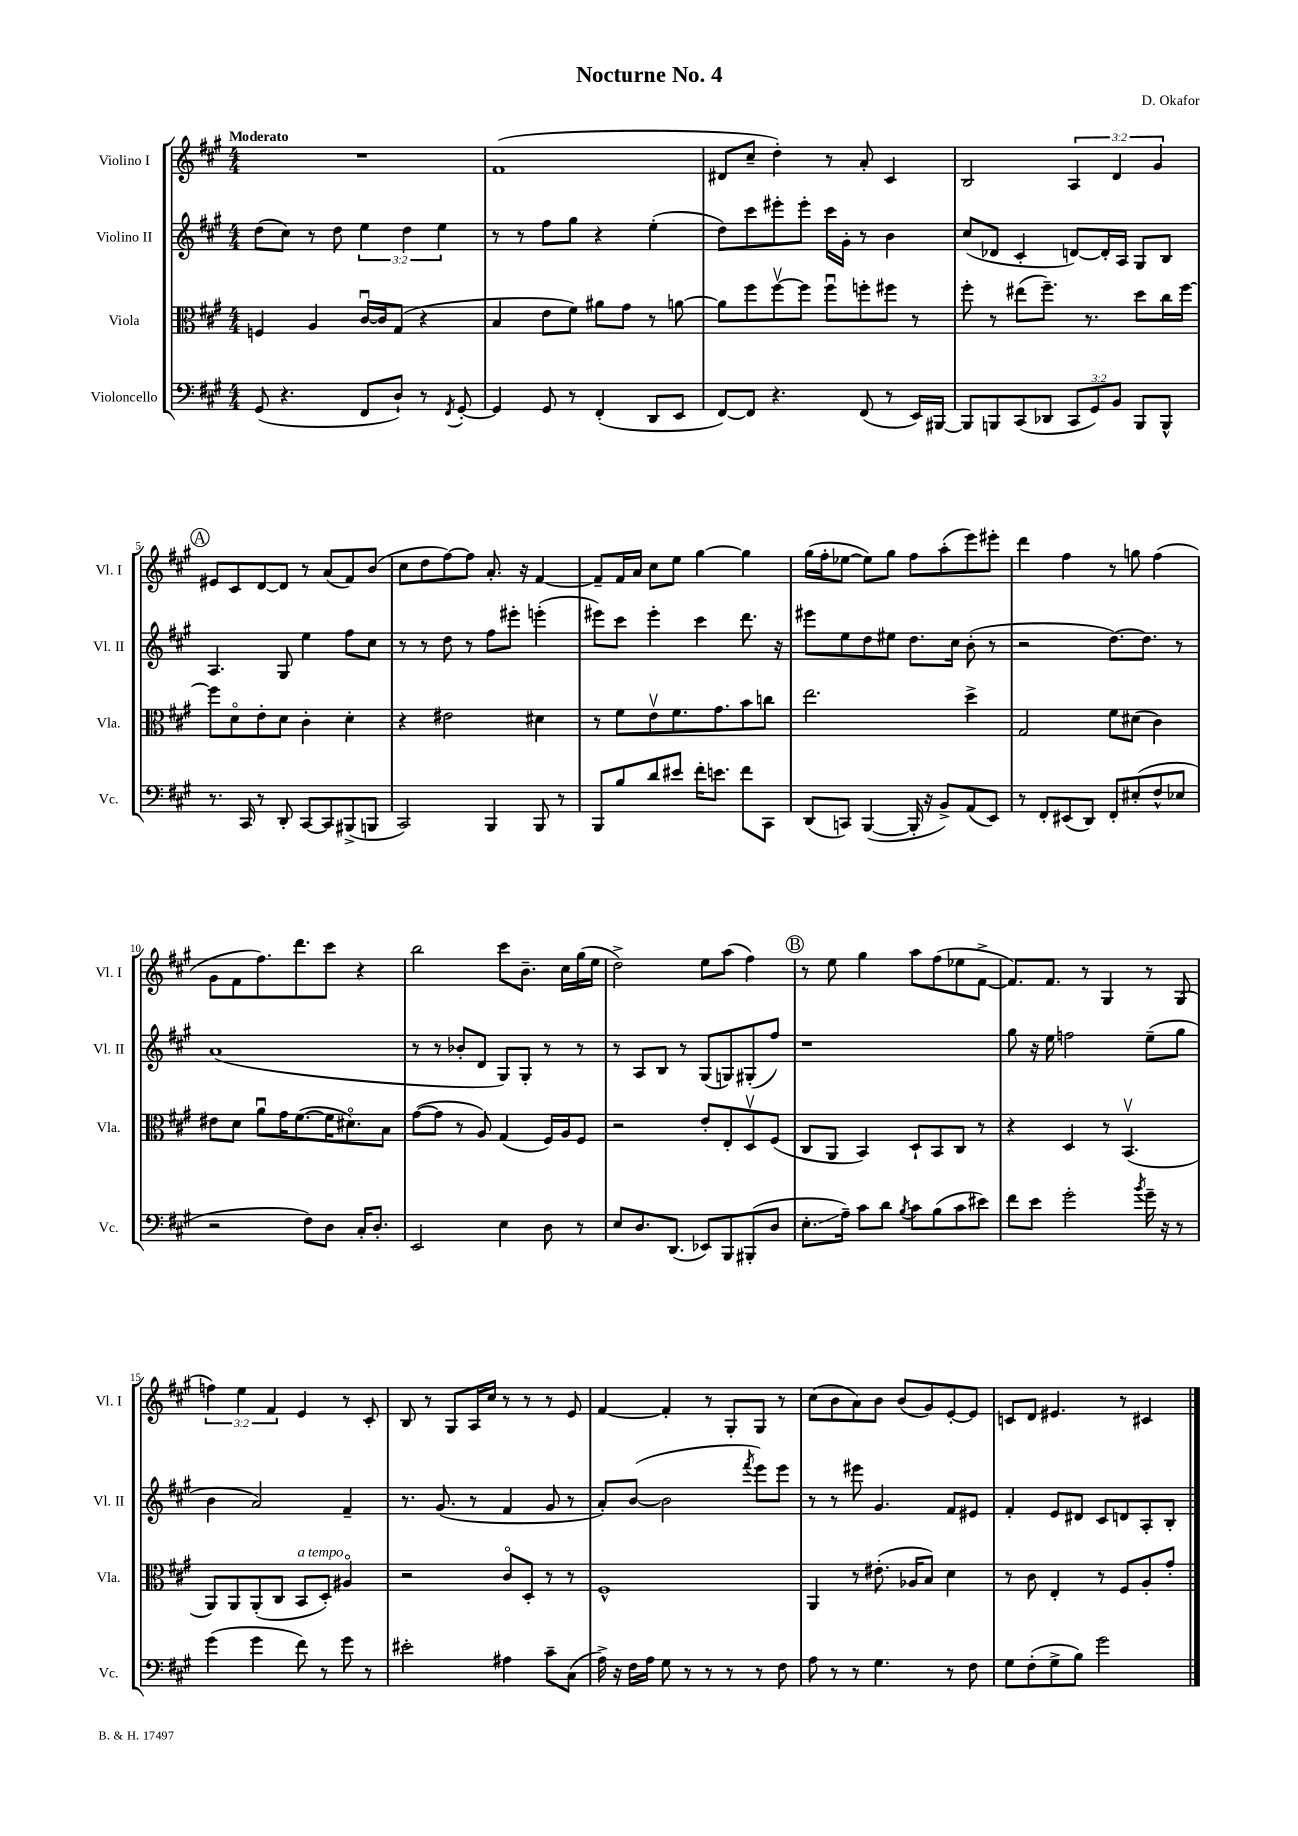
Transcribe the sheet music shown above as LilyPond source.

\header { title = "Nocturne No. 4" composer = "D. Okafor" }
<<
\new StaffGroup <<
\new Staff = "s0" \with { instrumentName = "Violino I" shortInstrumentName = "Vl. I" } {
    \clef treble \key a \major \numericTimeSignature \time 4/4 \override Staff.TupletNumber.text = #tuplet-number::calc-fraction-text \tempo "Moderato"
    R1 |
    fis'1( |
    dis'8 cis''8-- d''4-.) r8 a'8-. cis'4 |
    b2 \tuplet 3/2 { a4 d'4 gis'4 } |
    \mark \markup { \circle "A" } eis'8 cis'8 d'8~ d'8 r8 a'8( fis'8) b'8( |
    cis''8 d''8 fis''8~) fis''8 a'8.-. r16 fis'4~ |
    fis'8-- fis'16 a'16 cis''8 e''8 gis''4~ gis''4 |
    gis''16( fis''16-. ees''8~ ees''8) gis''8 fis''8 a''8-.( e'''8) eis'''8-. |
    d'''4 fis''4 r8 g''8 fis''4( |
    gis'8 fis'8 fis''8.) d'''8. cis'''8 r4 |
    b''2 cis'''8 b'8.-- cis''16 gis''16( e''16 |
    d''2->) e''8 a''8( fis''4) |
    \mark \markup { \circle "B" } r8 e''8 gis''4 a''8 fis''8( ees''8 fis'8~-> |
    fis'8.) fis'8. r8 gis4 r8 gis8( |
    \tuplet 3/2 { f''4) e''4 fis'4 } e'4 r8 cis'8-. |
    b8 r8 gis8 a16 cis''16 r8 r8 r8 e'8 |
    fis'4~ fis'4-. r8 gis8-. gis8 r8 |
    cis''8( b'8 a'8) b'8 b'8( gis'8) e'8~-. e'8 |
    c'8 d'8 eis'4. r8 cis'4 \bar "|." |
}
\new Staff = "s1" \with { instrumentName = "Violino II" shortInstrumentName = "Vl. II" } {
    \clef treble \key a \major \numericTimeSignature \time 4/4 \override Staff.TupletNumber.text = #tuplet-number::calc-fraction-text
    d''8( cis''8) r8 d''8 \tuplet 3/2 { e''4 d''4 e''4 } |
    r8 r8 fis''8 gis''8 r4 e''4-.( |
    d''8) cis'''8 eis'''8-. eis'''8-. cis'''16 gis'16-. r8 b'4 |
    cis''8( des'8 cis'4-. d'8~) d'16-. a16 gis8 b8 |
    \mark \markup { \circle "A" } a4. gis8 e''4 fis''8 cis''8 |
    r8 r8 d''8 r8 fis''8 eis'''8-. e'''4-.( |
    eis'''8) cis'''8 eis'''4-. cis'''4 d'''8. r16 |
    eis'''8 e''8 d''8 eis''8 d''8. cis''16 b'8-.( r8 |
    r2 d''8.~) d''8. r8 |
    a'1( |
    r8 r8 bes'8-. d'8 gis8) gis8-. r8 r8 |
    r8 a8 b8 r8 gis8( g8) gis8-.( fis''8) |
    \mark \markup { \circle "B" } r1 |
    gis''8 r16 e''16 f''2 e''8--( gis''8 |
    b'4 a'2) fis'4-- |
    r8. gis'8.( r8 fis'4 gis'8 r8 |
    a'8-.) b'8~( b'2 \acciaccatura { fis'''8 } e'''8) e'''8 |
    r8 r8 eis'''8 gis'4. fis'8 eis'8 |
    fis'4-. e'8 dis'8 cis'8 d'8 a8-. b8-. \bar "|." |
}
\new Staff = "s2" \with { instrumentName = "Viola" shortInstrumentName = "Vla." } {
    \clef alto \key a \major \numericTimeSignature \time 4/4
    f4 a4 cis'16~\downbow cis'16 gis8( r4 |
    b4 e'8 fis'8) ais'8 gis'8 r8 a'8~ |
    a'8 fis''8 fis''8~\upbow fis''8 fis''8\downbow f''8-. fis''8 r8 |
    fis''8-. r8 eis''8( fis''8.--) r8. d''8 cis''16 fis''16~ |
    \mark \markup { \circle "A" } fis''8 d'8\flageolet e'8-. d'8 cis'4-. d'4-. |
    r4 eis'2 dis'4 |
    r8 fis'8 e'8\upbow fis'8. gis'8. b'8 c''8 |
    e''2. d''4-> |
    gis2 fis'8 dis'8( cis'4) |
    eis'8 d'8 a'8\downbow gis'16 fis'8.~( fis'16 dis'8.\flageolet) b8 |
    gis'8~( gis'8 r8 a8) gis4( fis16) a16 fis8 |
    r2 e'8-. e8-. d8\upbow fis8( |
    \mark \markup { \circle "B" } cis8 a,8 b,4) d8-! b,8 cis8 r8 |
    r4 d4 r8 b,4.\upbow( |
    a,8) a,8 a,8-.( cis8 b,8^\markup { \italic "a tempo" } d8-.) ais4\flageolet |
    r2 cis'8\flageolet d8-. r8 r8 |
    fis1-^ |
    a,4 r8 eis'8.-.( aes16 b8) d'4 |
    r8 cis'8 e4-. r8 fis8 a8-. gis'8-. \bar "|." |
}
\new Staff = "s3" \with { instrumentName = "Violoncello" shortInstrumentName = "Vc." } {
    \clef bass \key a \major \numericTimeSignature \time 4/4 \override Staff.TupletNumber.text = #tuplet-number::calc-fraction-text
    gis,8( r4. fis,8 d8-!) r8 \acciaccatura { fis,8 } gis,8~-. |
    gis,4 gis,8 r8 fis,4-.( d,8 e,8 |
    fis,8~) fis,8 r4. fis,8( r8 e,16) bis,,16~ |
    bis,,8 b,,8 cis,8( des,8 \tuplet 3/2 { cis,8 gis,8) b,8 } b,,8 b,,8-^ |
    \mark \markup { \circle "A" } r8. cis,16 r8 d,8-. cis,8~ cis,8 bis,,8->( b,,8 |
    cis,2) b,,4 b,,8 r8 |
    b,,8 b8 d'8 eis'8 fis'16-. e'8. fis'8 cis,8 |
    d,8( c,8) b,,4~( b,,16-. r16 b,8->) a,8( e,8) |
    r8 fis,8-. eis,8( d,8) fis,8-. eis8-.( fis8-^ ees8 |
    r2 fis8) d8 cis16-. d8.-. |
    e,2 e4 d8 r8 |
    e8 d8. d,8.( ees,8) b,,8 bis,,8-.( d8 |
    \mark \markup { \circle "B" } e8.-.\glissando a16--) cis'8 d'8 \acciaccatura { b8 } cis'8 b8( cis'8 eis'8) |
    fis'8 e'8 gis'2-. \acciaccatura { b'8 } gis'16-- r16 r8 |
    gis'4( gis'4 fis'8) r8 gis'8 r8 |
    eis'2-. ais4 cis'8-- cis8( |
    a16->) r16 fis16 a16 gis8 r8 r8 r8 r8 fis8 |
    a8 r8 r8 gis4. r8 fis8 |
    gis8 fis8-.( gis8-> b8) gis'2 \bar "|." |
}
>>
>>
